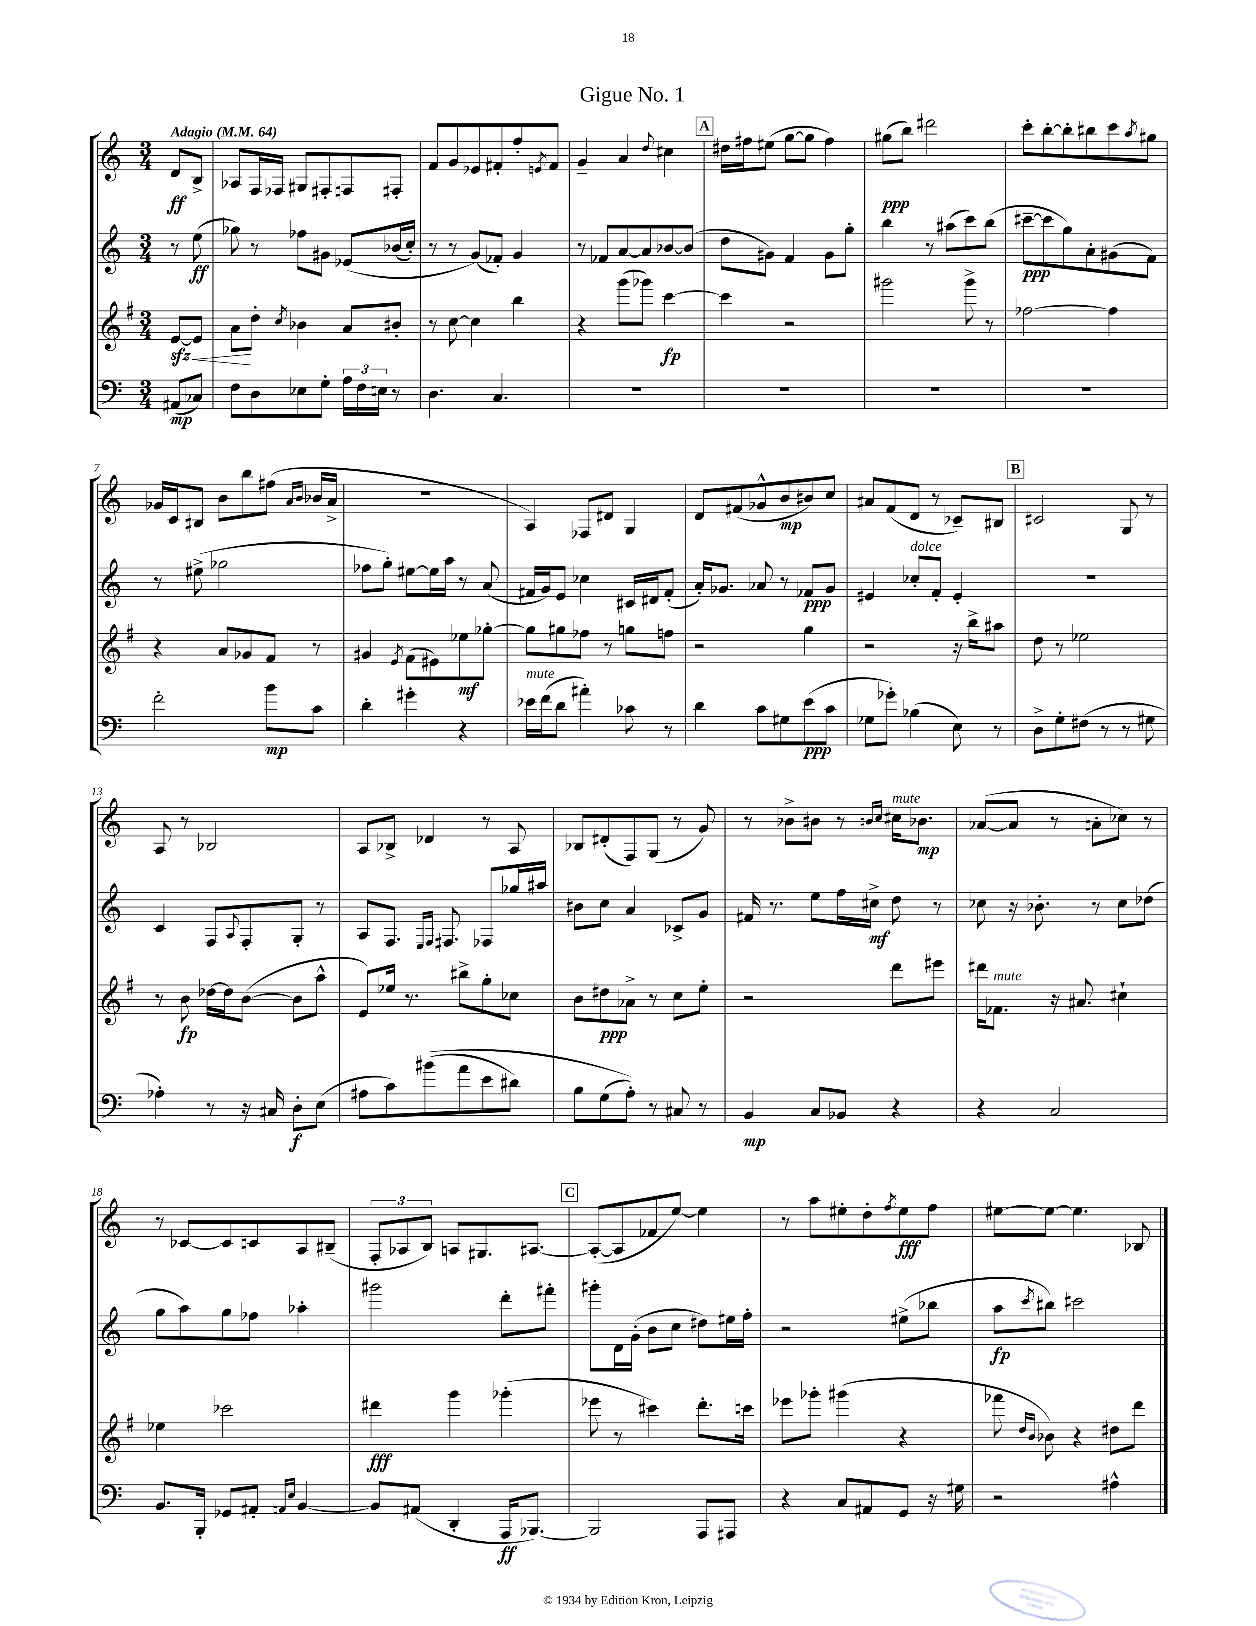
\header { title = "Gigue No. 1" }
<<
\new StaffGroup <<
\new Staff = "s0" {
    \clef treble \key c \major \numericTimeSignature \time 3/4 \partial 4 \tempo "Adagio" 4 = 64
    d'8\ff b8-> |
    aes8 f16 fes16 gis8 fis8-. f8 fis8-. |
    f'8 g'8 ees'8 fis'8-. f''8-. \acciaccatura { e'8 } fis'8 |
    g'4-- a'4 \appoggiatura { d''8 } cis''4 |
    \mark \markup { \box "A" } dis''16 fis''16 eis''8( g''8~ g''8 fis''4) |
    gis''8\ppp( b''8) dis'''2 |
    c'''8-. b''8~-. b''8-. bis''8 c'''8 \acciaccatura { a''8 } gis''8 |
    ges'16 c'16 bis8 b'8 b''8 fis''8( \grace { a'16 b'16 } bes'16 a'16-> |
    R2. |
    a4) fes8 dis'8 g4 |
    d'8 fis'8( ges'8-^ b'8\mp bis'8) c''8 |
    ais'8 f'8( d'8 r8 ces'8--) bis8 |
    \mark \markup { \box "B" } cis'2 g8 r8 |
    a8 r8 bes2 |
    a8 bes8-> des'4 r8 a8 |
    bes8 dis'8-.( f8) g8( r8 g'8) |
    r8 bes'8-> bis'8 r8 \grace { b'16 c''16 } cis''16^\markup { \italic "mute" } bes'8.\mp |
    aes'8~( aes'8 r8 a'8-. ces''8) r8 |
    r8 ces'8~ ces'8 c'8 a8 bis8--( |
    \tuplet 3/2 { f8-. aes8 b8) } a8 gis8. ais8.~ |
    \mark \markup { \box "C" } ais8~-.( ais8 fes'8 e''8~) e''4 |
    r8 a''8 eis''8-. d''8-. \acciaccatura { f''8 } eis''8\fff f''8 |
    eis''8~ eis''8~ eis''4. bes8 \bar "|." |
}
\new Staff = "s1" {
    \clef treble \key c \major \numericTimeSignature \time 3/4 \partial 4
    r8 e''8\ff( |
    ges''8) r8 fes''8 gis'8 ees'8\( bes'16( c''16-.) |
    r8 r8 g'8(\) fes'8-.) g'4 |
    r8 fes'8 a'8~ a'8 bes'8~ bes'8( |
    \mark \markup { \box "A" } d''8 gis'8) f'4 gis'8 g''8-. |
    b''4 r8 ais''8( c'''8) b''8( |
    cis'''8~--\ppp cis'''8 g''8) a'8-. gis'8( f'8) |
    r8 eis''8->( ges''2 |
    fes''8 g''8-.) eis''8~ eis''16 a''16 r8 a'8( |
    fis'16 g'16) e'8 ces''4 cis'16 dis'16 fis'8-.( |
    a'16-.) ges'8. aes'8 r8 fes'8\ppp ges'8 |
    eis'4 ces''8-.^\markup { \italic "dolce" } f'8-. eis'4-. |
    \mark \markup { \box "B" } R2. |
    c'4 f8 \appoggiatura { a8 } f8-. g8-. r8 |
    a8 f8. \grace { e16 f16 } fis8. fes8 ges''16 ais''16 |
    bis'8 c''8 a'4 ces'8-> g'8 |
    fis'16 r8. e''8 f''16 cis''16->\mf d''8 r8 |
    ces''8 r16 bes'8.-. r8 ces''8 des''8( |
    g''8 a''8) g''8 fes''8 aes''4-. |
    gis'''2 d'''8-. fis'''8-. |
    \mark \markup { \box "C" } gis'''8-. d'16 g'16-.( b'8 c''8 dis''8) eis''16 f''16-. |
    r2 eis''8->( bes''8 |
    a''8\fp \acciaccatura { c'''8 } bis''8) cis'''2 \bar "|." |
}
\new Staff = "s2" {
    \clef treble \key g \major \numericTimeSignature \time 3/4 \partial 4
    e'8~\sfz\< e'8 |
    a'8\! d''8-. \acciaccatura { c''8 } bes'4 a'8 bis'8-. |
    r8 c''8~ c''4 b''4 |
    r4 g'''8( ges'''8) c'''4~\fp |
    \mark \markup { \box "A" } c'''4 r2 |
    gis'''2 gis'''8-> r8 |
    fes''2~ fes''4 |
    r4 a'8 ges'8 fis'8 r8 |
    gis'4 \acciaccatura { e'8 } fis'8( eis'8) ees''8\mf ges''8~-. |
    ges''8 gis''8 fes''8 r8 g''8 f''8 |
    r2 g''4 |
    r2 r16 b''16-> ais''8 |
    \mark \markup { \box "B" } d''8 r8 ees''2 |
    r8 b'8\fp des''16~ des''16 b'8~( b'8 a''8-^ |
    e'8) ees''16 r8. bis''8-> g''8-. ces''8 |
    b'8 dis''8\ppp aes'8-> r8 c''8 e''8-. |
    r2 d'''8 eis'''8 |
    dis'''16 fes'8.^\markup { \italic "mute" } r16 ais'8. cis''4-! |
    ees''4 ces'''2 |
    dis'''4\fff g'''4 ges'''4-.( |
    \mark \markup { \box "C" } ees'''8 r8 cis'''4) d'''8.-. c'''16 |
    ees'''8 ges'''8-. gis'''4( r4 |
    fes'''8 \grace { d''16 b'16 } bes'8) r4 dis''8 d'''8 \bar "|." |
}
\new Staff = "s3" {
    \clef bass \key c \major \numericTimeSignature \time 3/4 \partial 4
    ais,8\mp( ces8) |
    f8 d8 ees8 g8-. \tuplet 3/2 { a16 f16 e16 } r8 |
    d4. c4. |
    R2. |
    \mark \markup { \box "A" } R2. |
    R2. |
    R2. |
    f'2-. b'8\mp c'8 |
    d'4-. gis'4-. r4 |
    ees'16^\markup { \italic "mute" } f'16( d'8 ais'4-.) ces'8 r8 |
    d'4 c'8 gis8 e'8\ppp( c'8 |
    ges8 ges'8-.) bes4( e8) r8 |
    \mark \markup { \box "B" } d8-> g8-. fis8( r8 r8 gis8 |
    aes4-.) r8 r16 cis16 d8-.\f e8( |
    ais8 c'8) bis'8(\( a'8 e'8 dis'8) |
    b8 g8( a8-.)\) r8 cis8 r8 |
    b,4\mp c8 bes,8 r4 |
    r4 c2 |
    b,8. b,,16-. ges,8 ais,8-. \grace { a,16 e16 } b,4~ |
    b,8 ais,8( d,4-. a,,16\ff bes,,8.~) |
    \mark \markup { \box "C" } bes,,2 a,,8 ais,,8 |
    r4 c8 ais,8 g,8 r16 gis16 |
    r2 ais4-^ \bar "|." |
}
>>
>>
